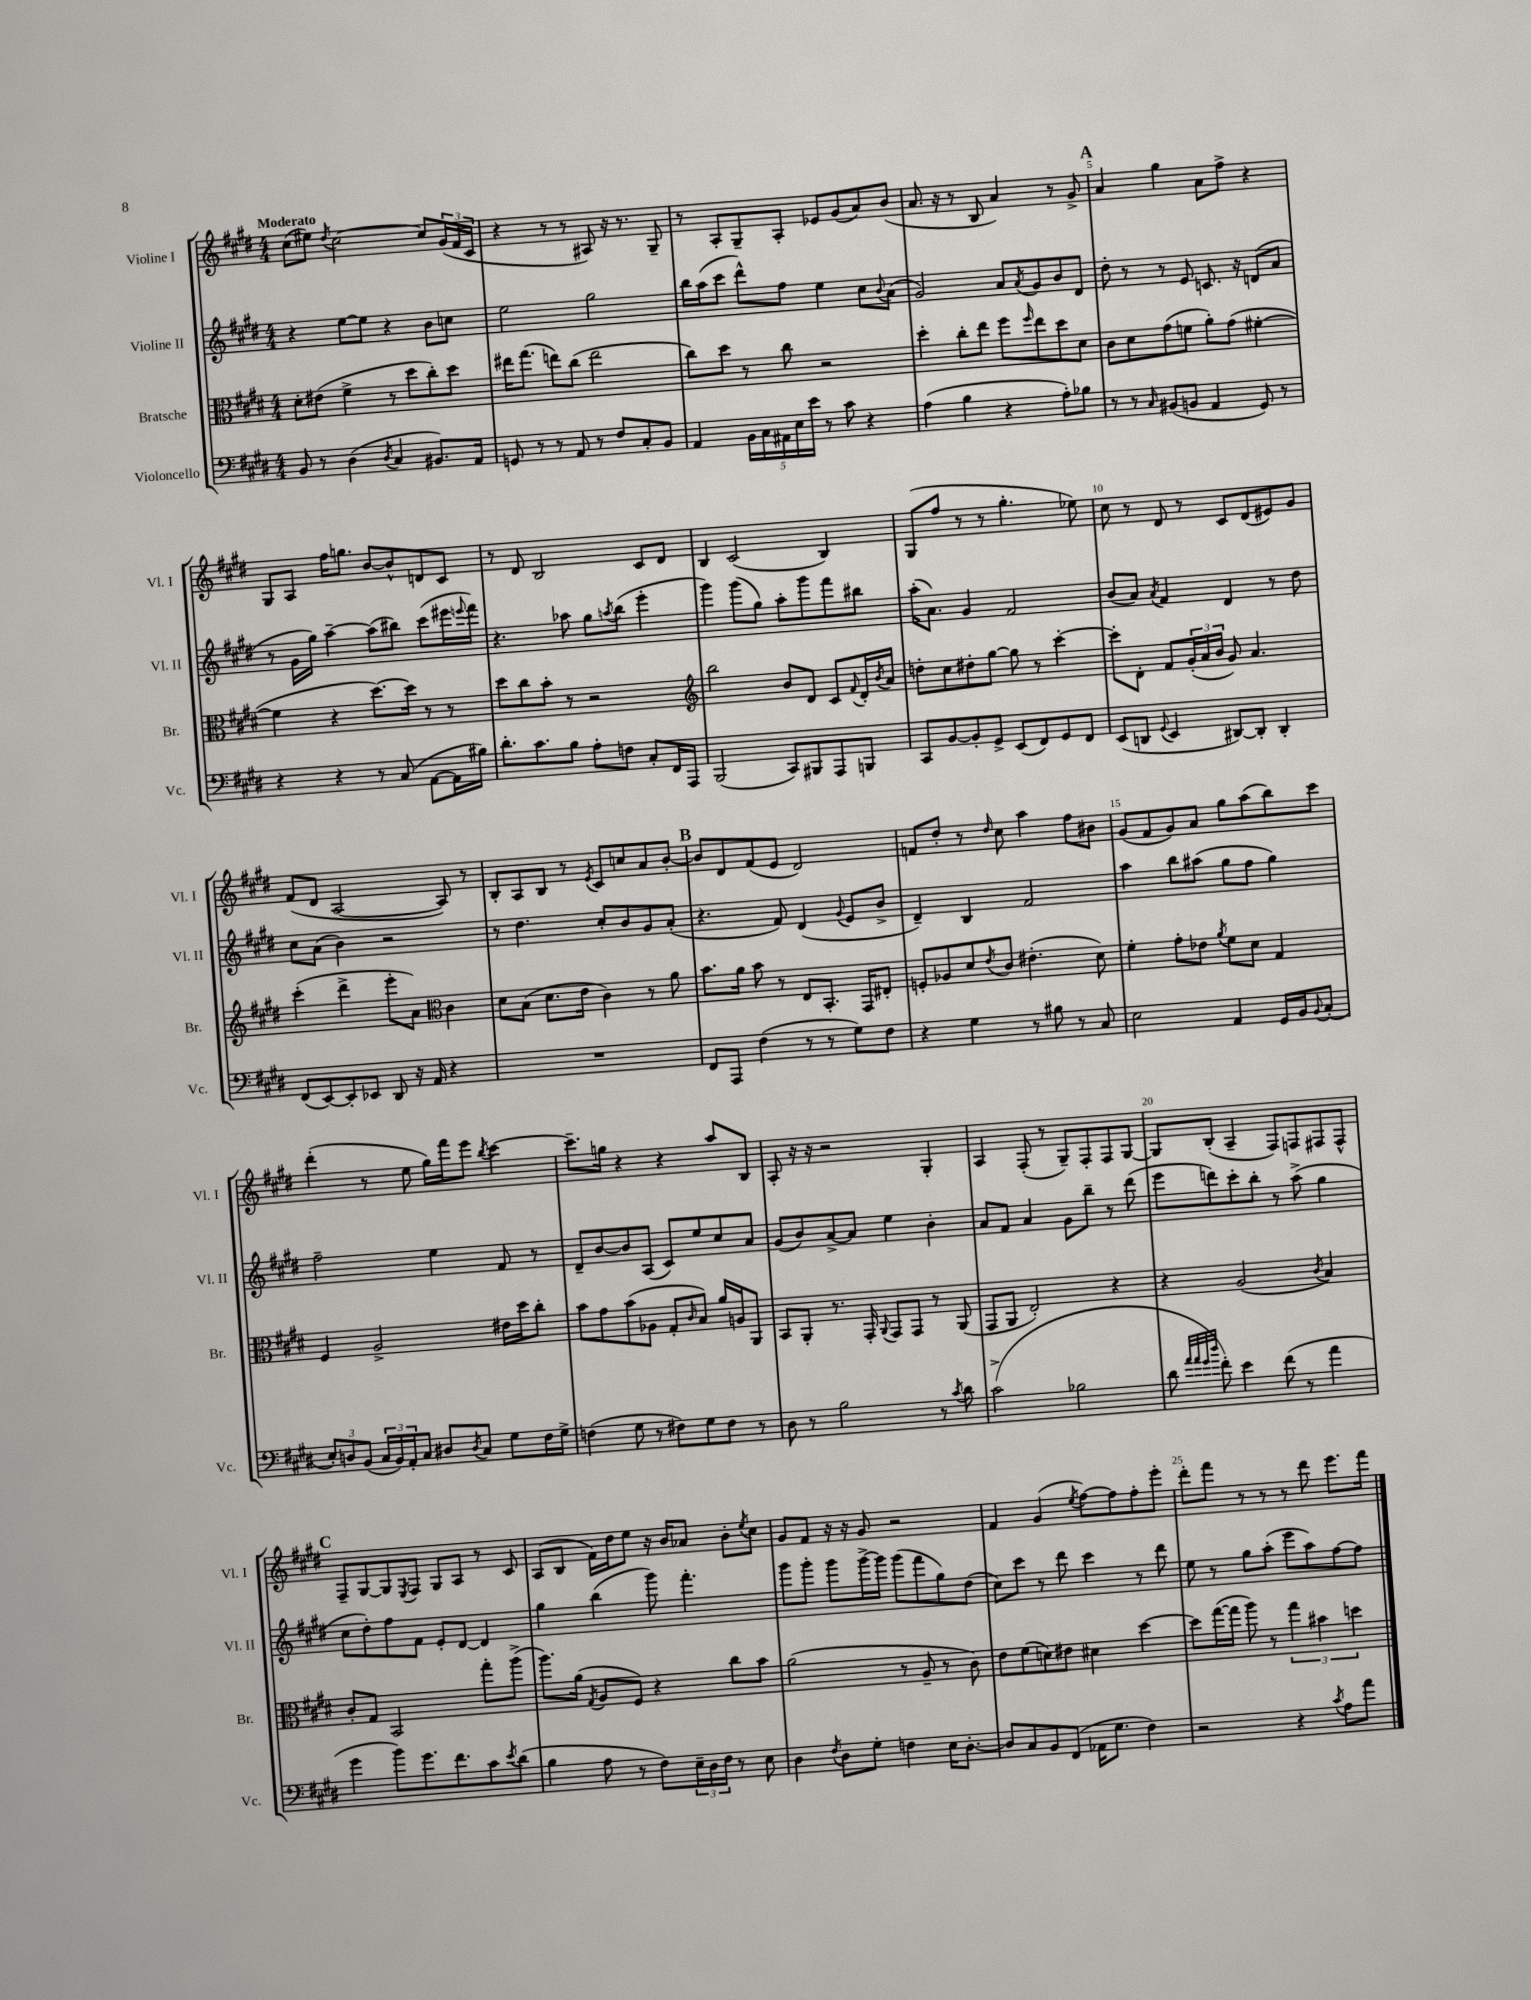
<<
\new StaffGroup <<
\new Staff = "s0" \with { instrumentName = "Violine I" shortInstrumentName = "Vl. I" } {
    \clef treble \key e \major \numericTimeSignature \time 4/4 \tempo "Moderato"
    cis''8( eis''8) \acciaccatura { dis''8 } cis''2~ cis''8 \tuplet 3/2 { gis'16( fis'16 cis'16 } |
    r4 r8 r8 ais8) r16 r8. gis8-- |
    r8 a8-. gis8-- a8-. ees'8 gis'8( a'8) b'8( |
    a'8. r16 r8 b8 a'4) r8 gis'8-> |
    \mark \markup { \bold "A" } a'4 gis''4 a'8 fis''8-> r4 |
    gis8 a8 fis''16 g''8. b'8~ b'8-^ d'8 cis'8 |
    r8 dis'8 b2 cis'8 dis'8 |
    b4 cis'2( b4) |
    gis8( fis''8 r8 r8 gis''4.-. ees''8) |
    cis''8 r8 dis'8 r8 cis'8 dis'8( eis'8) gis'8 |
    fis'8( dis'8 a2~ a8) r8 |
    b8-. a8 b8 r8 \acciaccatura { e'8 } cis'8 c''8 a'8 b'8~-. |
    \mark \markup { \bold "B" } b'8 dis'8 fis'8( e'8 dis'2) |
    f'8 dis''8-. r8 \grace { dis''16 } cis''8 a''4 fis''8 bis'8 |
    gis'8( fis'8 gis'8) a'8 gis''8 a''8( b''8) cis'''8 |
    dis'''4-.( r8 e''8 gis''16) fis'''16 e'''8 \acciaccatura { b''8 } cis'''4~ |
    cis'''8.-- g''16 r4 r4 a''8 b8 |
    a8-. r16 r16 r2 gis4-. |
    a4 fis8-.( r8 gis8--) fis8-. fis8 gis8~ |
    gis8 b8-.( a4-- fis8) f8 fis8 fis8-^ |
    \mark \markup { \bold "C" } fis8-- gis8~ gis8 \acciaccatura { e8 } fis8 gis8 a8 r8 cis'8 |
    a8( b8 fis'16) dis''16 e''8 r16 b'16 aes'8 b'8-. \acciaccatura { e''8 } cis''8 |
    gis'8 fis'8 r16 r16 gis'8 r2 |
    fis'4 gis'4( \acciaccatura { e''8 } fis''8~) fis''8 fis''8-. e'''8-. |
    dis'''8-. fis'''8 r8 r8 r8 dis'''8 e'''8. fis'''16 \bar "|." |
}
\new Staff = "s1" \with { instrumentName = "Violine II" shortInstrumentName = "Vl. II" } {
    \clef treble \key e \major \numericTimeSignature \time 4/4
    r4 e''8~ e''8 r4 b'8 c''8 |
    e''2 gis''2 |
    b''16 a''16( cis'''8 dis'''8-^) fis''8 e''4 cis''8 \appoggiatura { b'8 } a'8( |
    gis'2) a'8 \acciaccatura { a'8 } gis'8 b'8 dis'8 |
    \mark \markup { \bold "A" } dis''8-. r8 r8 e'8 c'8. r16 d'8( a'8 |
    r8 gis'16 gis''16) a''4~-- a''8( bis''8) cis'''8( eis'''16 \appoggiatura { e'''8 } fis'''16) |
    r4. aes''8 gis''8 \acciaccatura { a''8 } b''8( e'''4-. |
    gis'''4) gis'''8( gis''8) a''8-. gis'''8 fis'''8 bis''8 |
    a''16-.( a'8.) gis'4 fis'2 |
    b'8( a'8) \acciaccatura { a'8 } fis'4 dis'4 r8 dis''8 |
    cis''8 a'8( b'4) r2 |
    r8 dis''4. cis''8-. b'8 gis'8 a'8-.( |
    \mark \markup { \bold "B" } r4. fis'8) dis'4( \appoggiatura { gis'8 } e'8 b'8-> |
    dis'4--) b4 fis'2 |
    a''4 b''8 ais''8( gis''8 fis''8 gis''4) |
    fis''2-- e''4 fis'8 r8 |
    dis'8-- b'8~ b'8 a8( cis'8) e''8 cis''8 a'8 |
    gis'8( b'8) a'8~-> a'8 e''4 b'4-. |
    a'8 fis'8 a'4 gis'8 b''8-- r8 dis'''8( |
    e'''8 d'''8) cis'''8-. b''8-. r8 a''8->( gis''4 |
    \mark \markup { \bold "C" } cis''8 dis''8-.) fis''8 fis'8 e'8-. dis'8~ dis'4 |
    gis''4 b''4( gis'''8) fis'''4.-. |
    gis'''8 gis'''8-. gis'''8 gis'''16~-> gis'''16 gis'''8( fis'''8 gis''8) dis''8( |
    cis''8) cis'''8 r8 dis'''8 cis'''4 r8 dis'''8 |
    e''8 r8 gis''8 a''8-.( e'''8 a''8) fis''8~ fis''8 \bar "|." |
}
\new Staff = "s2" \with { instrumentName = "Bratsche" shortInstrumentName = "Br." } {
    \clef alto \key e \major \numericTimeSignature \time 4/4
    dis'8-. eis'8( fis'4-> r8 dis''8 cis''8-.) dis''8 |
    eis''16 gis''8.( e''8) cis''8( e''2 |
    cis''8) dis''8 r8 cis''8 r2 |
    dis''4-. cis''8-. e''8 fis''8 \grace { fis''16 } e''8 dis''8 dis'8 |
    \mark \markup { \bold "A" } cis'8 dis'8 gis'8( f'8 a'8-.) gis'8( fis'4~-. |
    fis'4 r4 dis''8.~) dis''16 r8 r8 |
    dis''8 cis''8 b'8-. r8 r2 |
    \clef treble b''2 b'8 dis'8 cis'8 \appoggiatura { fis'8 } dis'16-. \acciaccatura { b'8 } a'16 |
    d''8-. cis''8 dis''8-. gis''8~ gis''8 r8 cis'''4~-. |
    cis'''8-. dis'8-. fis'8 \tuplet 3/2 { gis'16-.( a'16 b'16 } gis'8) a'4. |
    cis'''4-.( dis'''4-> e'''8-. a'8) \clef alto cis'4 |
    dis'8 b8( dis'8. e'16 cis'4) r8 a'8 |
    \mark \markup { \bold "B" } b'8. a'16 b'8 r8 e8 b,8.-. gis,16 eis8-. |
    f8-. aes8 dis'8 \acciaccatura { e'8 } cis'8 eis'4.-.( dis'8) |
    fis'4-. gis'8-. ees'8 \acciaccatura { a'8 } fis'8 dis'8 gis4 |
    fis4 a2-> eis'16 dis''16 cis''8-. |
    b'8 gis'8 b'8( aes8 gis8-. \grace { cis'16 } b8) a'16 a16 a,8 |
    b,8 a,8-. r8. gis,16-. \appoggiatura { a,8 } gis,8 gis,8 r8 a,8( |
    gis,8 a,8 e2-.) r4 |
    r4 a2( \acciaccatura { cis'8 } b4) |
    \mark \markup { \bold "C" } cis'8-. gis8 b,2 gis''8-. a''8->( |
    a''8.) a'16( \acciaccatura { gis8 } a8 fis8) r4 cis''8 b'8 |
    a'2( r8 a8-- r8 cis'8) |
    e'8 fis'8( d'8) eis'8 dis'4 dis''4~ |
    dis''8 gis''16~( gis''16 a''8) r8 \tuplet 3/2 { gis''4 bis'4 d''4 } \bar "|." |
}
\new Staff = "s3" \with { instrumentName = "Violoncello" shortInstrumentName = "Vc." } {
    \clef bass \key e \major \numericTimeSignature \time 4/4
    b,8 r8 dis4( \acciaccatura { dis8 } cis4 bis,8.) a,16 |
    g,8 r8 r8 a,8 r8 fis8 cis8-. b,8 |
    a,4 \tuplet 5/4 { b,16 cis16 ais,16 e16 e'16 } r8 cis'8 r4 |
    a4( b4 r4 a8-.) bes8 |
    \mark \markup { \bold "A" } r8 r8 \grace { cis16 } bis,8( b,8 a,4 gis,8) r8 |
    r4 r4 r8 cis8( a,8~ a,16 bis16) |
    dis'8.-. cis'8. b8 a8-. f8 cis8-. fis,16 a,,16 |
    b,,2( cis,8) bis,,8 a,,8 b,,8 |
    cis,8 b,8~ b,8-. gis,8-> e,8( fis,8) gis,8 fis,8 |
    e,8( d,8 \appoggiatura { gis,8 } e,4 dis,8~) dis,8-. dis,4-. |
    fis,8( e,8~) e,8-. ees,8 dis,8 r16 a,16 r4 |
    R1 |
    \mark \markup { \bold "B" } fis,8 a,,8 fis4( r8 r8 gis8) fis8 |
    r4 gis4 r8 bis8 r8 cis8 |
    e2 a,4 gis,16 b,16 \appoggiatura { b,8 } cis8-.( |
    \tuplet 3/2 { e8-.) d8 b,8( } \tuplet 3/2 { cis16 b,16) a,16-. } cis8 dis8 \acciaccatura { dis8 } cis8 gis8 fis16 gis16-> |
    f4( gis8 r8 fis8) gis8 fis8 r8 |
    dis8 r8 b2 r8 \acciaccatura { cis'8 } dis'8 |
    cis'2->( bes2 |
    dis'8 \grace { a'32 a'32 gis'32 dis''32 } fis'8-.) e'4 fis'8( r8 a'4 |
    \mark \markup { \bold "C" } gis'4 b'8) gis'8. fis'8. cis'8 \acciaccatura { e'8 } dis'8( |
    b4 a8 r8 fis8) \tuplet 3/2 { e16-- dis16 fis16 } r8 e8 |
    dis4 \acciaccatura { fis8 } dis8 gis8-. f4 e16 dis8.~-. |
    dis8 cis8 b,8 fis,8( aes,16 gis8. fis4) |
    r2 r4 \acciaccatura { cis'8 } a8 a'8 \bar "|." |
}
>>
>>
\layout { \context { \Score \override BarNumber.break-visibility = ##(#f #t #t) barNumberVisibility = #(every-nth-bar-number-visible 5) } }
